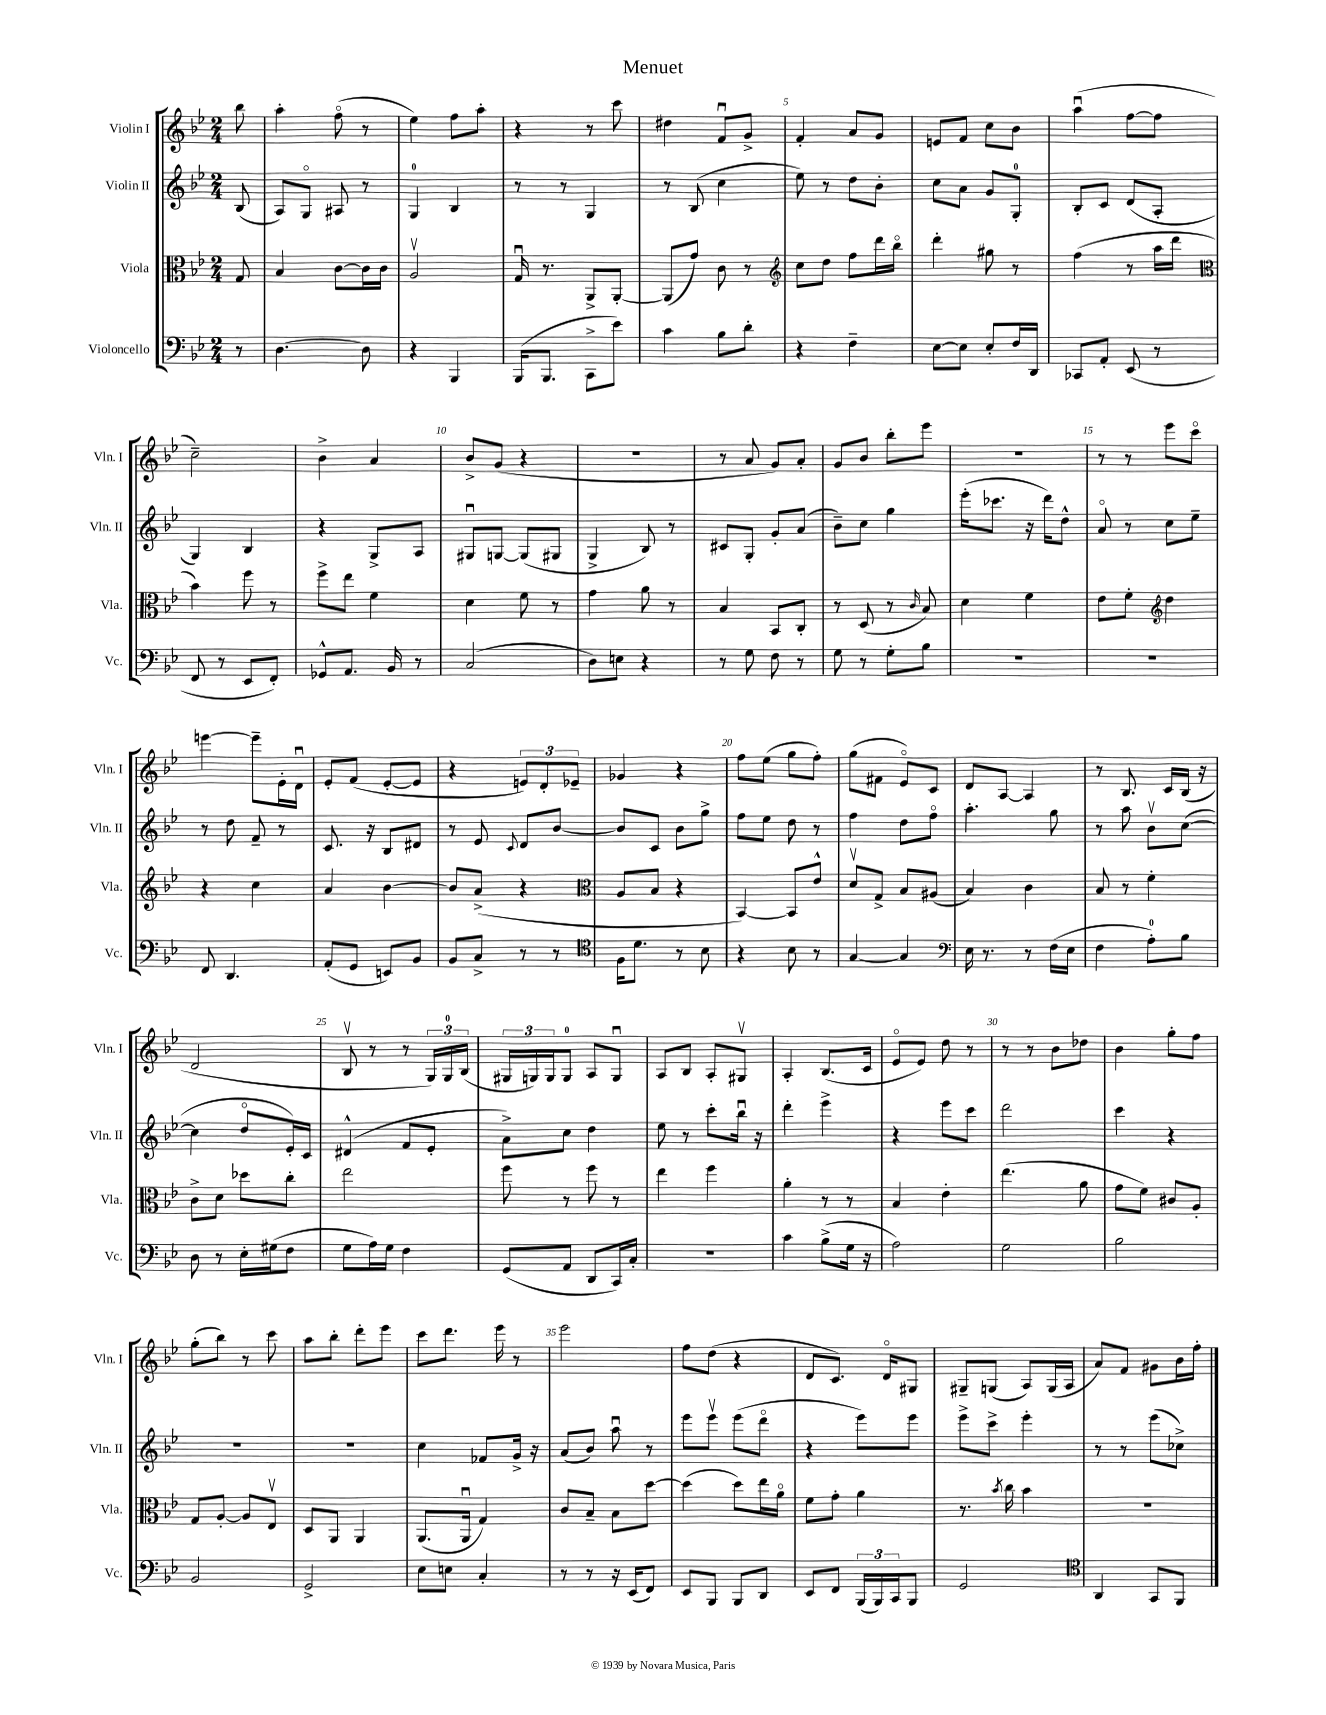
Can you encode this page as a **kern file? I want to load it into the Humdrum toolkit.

**kern	**kern	**kern	**kern
*staff4	*staff3	*staff2	*staff1
*clefF4	*clefC3	*clefG2	*clefG2
*k[b-e-]	*k[b-e-]	*k[b-e-]	*k[b-e-]
*M2/4	*M2/4	*M2/4	*M2/4
8r	8G	(8B-	8bb-
=	=	=	=
[4.D	4B-	8A)	4aa'
.	.	8Go	.
.	[8c	8A#	(8ffo
8D]	16c]	8r	8r
.	16c	.	.
=	=	=	=
4r	2Av	4G	4ee-)
4BBB-	.	4B-	8ff
.	.	.	8aa'
=	=	=	=
(16BBB-	16Gu	8r	4r
8.BBB-	8.r	.	.
.	.	8r	.
8CC^	8AA^	4G	8r
8e-)	[8AA'	.	8ccc
=	=	=	=
4c	(8AA]	8r	4dd#
.	8g)	(8B-	.
8B-	8c	4cc	8fu
8d'	8r	.	8g^
=	=	=	=
*	*clefG2	*	*
4r	8cc	8ee-)	4f'
.	8dd	8r	.
4F~	8ff	8dd	8a
.	16ddd	8b-'	8g
.	16bb-o	.	.
=	=	=	=
[8E-	4ddd'	8cc	8e
8E-]	.	8a	8f
8E-'	8gg#	8g	8cc
16F	8r	8G'	8b-
16DD	.	.	.
=	=	=	=
8CC-	(4ff	8B-'	(4aau
8AA'	.	8c	.
(8EE-	8r	(8d	[8ff
8r	16aa	8A'	8ff]
.	16ddd	.	.
=	=	=	=
*	*clefC3	*	*
8FF	4b-)	4G)	2cc~)
8r	.	.	.
8EE-	8ff	4B-	.
8FF')	8r	.	.
=	=	=	=
8GG-^^	8ff^	4r	4b-^
8.AA	8ee-	.	.
.	4f	8G^	4a
16BB-	.	.	.
8r	.	8A	.
=	=	=	=
(2C	4d	8G#u	8b-^
.	.	[8G	(8g
.	8f	(8G]	4r
.	8r	8G#	.
=	=	=	=
8D)	4g	4G^	2r
8E	.	.	.
4r	8a	8B-)	.
.	8r	8r	.
=	=	=	=
8r	4B-	8c#	8r
8G	.	8G'	8a
8F	8BB-	8g'	8g)
8r	8C'	(8a	8a'
=	=	=	=
8G	8r	8b-~)	8g
8r	(8D	8cc	8b-
8G'	8r	4gg	8bb-'
.	16qqc	.	.
8B-	8B-)	.	8eee-
=	=	=	=
2r	4d	(16eee-'	2r
.	.	8.ccc-	.
.	4f	16r	.
.	.	16ddd)	.
.	.	8dd^^	.
=	=	=	=
2r	8e-	8ao	8r
.	8f'	8r	8r
*	*clefG2	*	*
.	4dd	8cc	8eee-
.	.	8ee-~	8ccco
=	=	=	=
8FF	4r	8r	[4eee
4.DD	.	8dd	.
.	4cc	8f~	8eee~]
.	.	8r	16e-'
.	.	.	16du
=	=	=	=
(8AA'	4a	8.c	8e-'
8GG	.	.	(8f
.	.	16r	.
8EE)	[4b-	8B-	[8e-'
8BB-	.	8d#	8e-]
=	=	=	=
8BB-	8b-]	8r	4r
8C^	(8a^	8e-	.
.	.	8qqc	.
8r	4r	8d	12e)
.	.	.	12d'
8r	.	[8b-	.
.	.	.	12e-~
=	=	=	=
*clefC4	*clefC3	*	*
16F	8A	8b-]	4g-
8.d	.	.	.
.	8B-	8c	.
8r	4r	8b-	4r
8B-	.	8gg^	.
=	=	=	=
4r	[4BB-)	8ff	8ff
.	.	8ee-	(8ee-
8B-	8BB-]	8dd	8gg
8r	8e-^^	8r	8ff')
=	=	=	=
[4G	8dv	4ff	(8gg
.	8G^	.	8f#
4G]	8B-	8dd	8e-o)
.	(8A#	8ffo	8c
=	=	=	=
*clefF4	*	*	*
16E-	4B-)	4.aa'	8d
8.r	.	.	.
.	.	.	[8A
8r	4c	.	4A]
(16F	.	8gg	.
16E-	.	.	.
=	=	=	=
4F	8B-	8r	8r
.	8r	8aa	8.B-
8A')	4f'	8b-v	.
.	.	.	16c
8B-	.	([8cc	(16B-
.	.	.	16r
=	=	=	=
8D	8c^	4cc]	2d
8r	8d	.	.
16E-'	8dd-	8ddo	.
(16G#	.	.	.
8F	8cc'	16e-')	.
.	.	16c	.
=	=	=	=
8G	2ee-	(4d#^^	8B-v
16A)	.	.	8r
16G	.	.	.
4F	.	8f	8r
.	.	8e-'	24G)
.	.	.	24G
.	.	.	(24B-
=	=	=	=
(8GG	8ff	8a^)	24G#
.	.	.	24G)
.	.	.	24G
8AA	8r	8cc	8G
8DD	8ff	4dd	8A
16CC)	8r	.	8Gu
16C'	.	.	.
=	=	=	=
2r	4ee-	8ee-	8A
.	.	8r	8B-
.	4ff	8ccc'	8A'
.	.	16bb-u	8G#v
.	.	16r	.
=	=	=	=
4c	4a'	4ddd'	4A'
(8B-^	8r	4eee-^	(8.B-
16G	8r	.	.
16r	.	.	16c
=	=	=	=
2A)	4B-	4r	8e-o
.	.	.	8e-)
.	4e-'	8eee-	8dd
.	.	8ccc	8r
=	=	=	=
2G	(4.ee-	2ddd	8r
.	.	.	8r
.	.	.	8b-
.	8a	.	8dd-
=	=	=	=
2B-	8g	4ccc	4b-
.	8f)	.	.
.	8c#	4r	8gg'
.	8A'	.	8ff
=	=	=	=
2BB-	8G	2r	(8gg'
.	[8A'	.	8bb-)
.	8A]	.	8r
.	8E-v	.	8ccc
=	=	=	=
2GG^	8D	2r	8aa
.	8AA	.	8bb-'
.	4AA	.	8ddd'
.	.	.	8eee-
=	=	=	=
8E-	(8.AA	4cc	8ccc
8E	.	.	8.ddd
.	16AAu	.	.
4C'	4G)	8f-	.
.	.	.	16eee-
.	.	16g^	8r
.	.	16r	.
=	=	=	=
8r	8c	(8a	2eee-
8r	8B-~	8b-)	.
16r	8B-	8aau	.
(16EE-	.	.	.
8FF)	[8dd	8r	.
=	=	=	=
8EE-	(4dd]	8eee-	8ff
8BBB-	.	8eee-v	(8dd
8BBB-	8dd)	(8eee-	4r
8DD	16ee-	8dddo	.
.	16ao	.	.
=	=	=	=
8EE-	8f	4r	8d
8FF	8g'	.	8.c)
(24BBB-	4a	8eee-)	.
24BBB-)	.	.	.
.	.	.	16do
24CC	.	.	.
8BBB-	.	8eee-	8G#
=	=	=	=
2GG	8.r	8eee-^	8G#~
.	.	8ccc^	(8G
.	8qb-	.	.
.	16cc	.	.
.	4b-	4eee-'	8A)
.	.	.	(16G
.	.	.	16A
=	=	=	=
*clefC4	*	*	*
4AA	2r	8r	8a)
.	.	8r	8f
8GG	.	(8eee-	8g#
8FF	.	8cc-^)	16b-
.	.	.	16ff'
==	==	==	==
*-	*-	*-	*-
